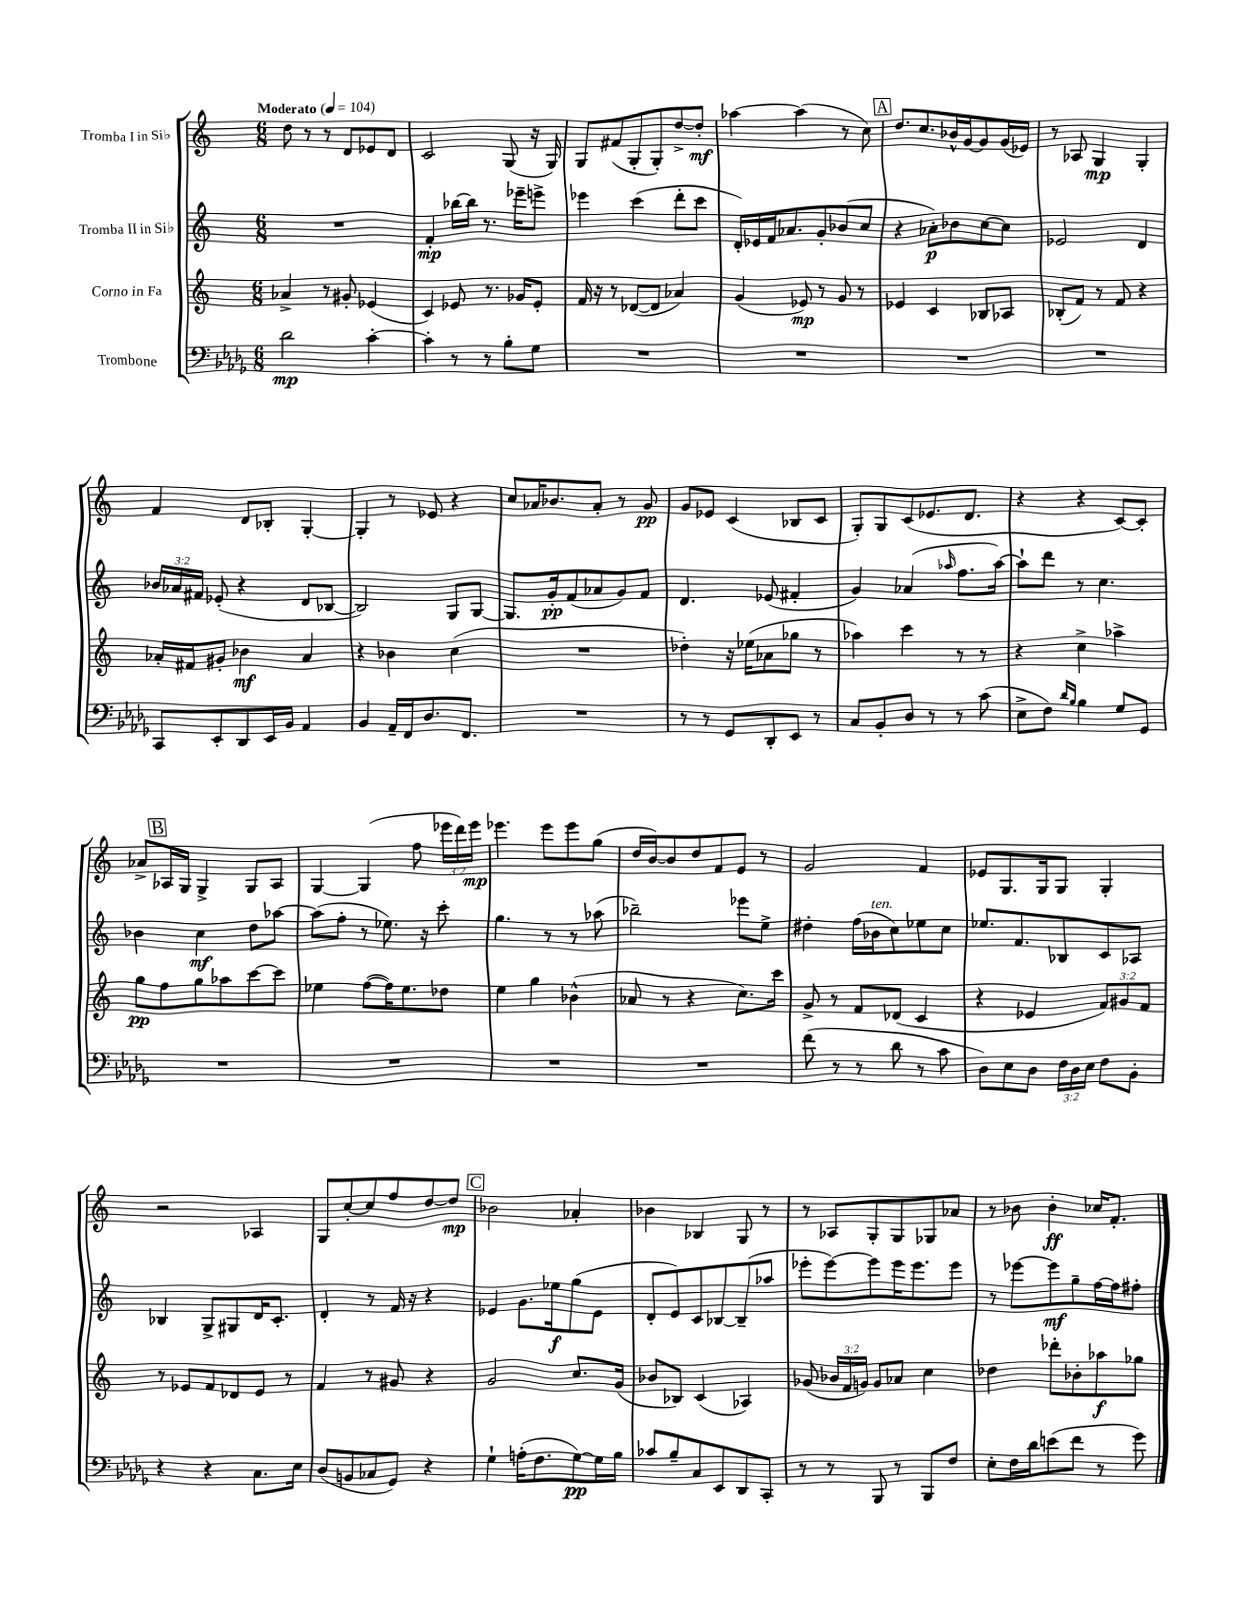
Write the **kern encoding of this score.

**kern	**dynam	**kern	**dynam	**kern	**dynam	**kern	**dynam
*part4	*part4	*part3	*part3	*part2	*part2	*part1	*part1
*staff4	*staff4	*staff3	*staff3	*staff2	*staff2	*staff1	*staff1
*I"Trombone	*	*I"Corno in Fa	*	*I"Tromba II in Si♭	*	*I"Tromba I in Si♭	*
*clefF4	*	*clefG2	*	*clefG2	*	*clefG2	*
*k[b-e-a-d-g-]	*	*k[]	*	*k[]	*	*k[]	*
*M6/8	*	*M6/8	*	*M6/8	*	*M6/8	*
*MM104	*	*MM104	*	*MM104	*	*MM104	*
=1	=1	=1	=1	=1	=1	=1	=1
!	!	!	!	!	!	!LO:TX:a:B:t=Moderato	!
2d-\	mp	4a-X^/	.	2.r	.	8dd\	.
.	.	.	.	.	.	8r	.
.	.	8r	.	.	.	8r	.
.	.	8g#X'/	.	.	.	8d/L	.
[4c'\	.	(4e-X/	.	.	.	8e-X/	.
.	.	.	.	.	.	8d/J	.
=2	=2	=2	=2	=2	=2	=2	=2
4c'\]	.	4c/)	.	4f'/	mp	2c/	.
8r	.	8e-X/	.	[16bb-X\LL	.	.	.
.	.	.	.	16bb-\JJ]	.	.	.
8r	.	8.r	.	8.r	.	.	.
8B-'\L	.	.	.	.	.	(8G/	.
.	.	16g-X/KL	.	16eee-X~\KL	.	.	.
8G-\J	.	8e-'/J	.	8eeen^\J	.	16r	.
.	.	.	.	.	.	16G/)	.
=3	=3	=3	=3	=3	=3	=3	=3
2.r	.	16f/	.	4eee-X\	.	8G/L	.
.	.	16r	.	.	.	.	.
.	.	8r	.	.	.	(8f#X/	.
.	.	([8d-X/L	.	(4ccc\	.	8G'/	.
.	.	8d-/J]	.	.	.	8G'/)	.
.	.	4a-X/)	.	8ddd'\L	.	[8dd^/	.
.	.	.	.	8ccc\J	.	8dd'/J]	mf
=4	=4	=4	=4	=4	=4	=4	=4
2.r	.	(4g/	.	16d'/LL)	.	[4aa-X\	.
.	.	.	.	16e-X/	.	.	.
.	.	.	.	16f/J	.	.	.
.	.	.	.	8.a-X/	.	.	.
.	.	8e-X/)	mp	.	.	(4aa-\]	.
.	.	8r	.	8g'/	.	.	.
.	.	8g/	.	(8b-X/	.	8r	.
.	.	8r	.	8cc/J	.	8cc\)	.
!!LO:REH:place=s1:t=A
=5	=5	=5	=5	=5	=5	=5	=5
2.r	.	4e-X/	.	4r	.	8.dd/L	.
.	.	.	.	.	.	8.cc/	.
.	.	4c/	.	8a-X'\L)	p	.	.
.	.	.	.	8b-X\	.	16b-X^^/L	.
.	.	.	.	.	.	[16g/J	.
.	.	8B-X/L	.	[8cc\	.	8g/]	.
.	.	8A-X/J	.	8cc\J]	.	(16g/L	.
.	.	.	.	.	.	16e-X/JJ)	.
=6	=6	=6	=6	=6	=6	=6	=6
2.r	.	(8B-X'/L	.	2e-X/	.	8r	.
.	.	8f/J)	.	.	.	8A-X/	.
.	.	8r	.	.	.	4G/	mp
.	.	8f/	.	.	.	.	.
.	.	4r	.	4d/	.	4G'/	.
!!LO:LB:g=z
=7	=7	=7	=7	=7	=7	=7	=7
8CC/L	.	16a-X'/LL	.	24b-X/LL	.	4f/	.
.	.	.	.	24a-X/	.	.	.
.	.	16f#X/J	.	.	.	.	.
.	.	.	.	24f#X/JJ	.	.	.
8EE-'/	.	8g#X'/J	.	(8e-X'/	.	.	.
8DD-/	.	4b-X\	mf	4r	.	8d/L	.
16EE-/L	.	.	.	.	.	8B-X'/J	.
16BB-/JJ	.	.	.	.	.	.	.
4AA-/	.	4a-/	.	8d/L	.	[4G'/	.
.	.	.	.	[8B-X/J	.	.	.
=8	=8	=8	=8	=8	=8	=8	=8
4BB-/	.	4r	.	2B-/])	.	4G'/]	.
16AA-~/LL	.	4b-X\	.	.	.	8r	.
16FF/J	.	.	.	.	.	.	.
8.D-/	.	.	.	.	.	8e-X/	.
.	.	(4cc\	.	8G/L	.	4r	.
8.FF/J	.	.	.	.	.	.	.
.	.	.	.	[8G/J	.	.	.
=9	=9	=9	=9	=9	=9	=9	=9
2.r	.	2.r	.	8.G/L]	.	8cc/L	.
.	.	.	.	.	.	16a-X/K	.
.	.	.	.	16g'/k	pp	8.b-X/	.
.	.	.	.	(8f/	.	.	.
.	.	.	.	8a-X/	.	8a-'/J	.
.	.	.	.	8g/)	.	8r	.
.	.	.	.	8f/J	.	8g/	pp
=10	=10	=10	=10	=10	=10	=10	=10
8r	.	4dd-X'\)	.	4.d/	.	8g/L	.
8r	.	.	.	.	.	8e-X/J	.
8GG-/L	.	16r	.	.	.	(4c/	.
.	.	(16ee-X\KL	.	.	.	.	.
8DD-'/	.	8a-X\	.	(8e-X/	.	.	.
8EE-/J	.	8gg-X\J	.	4f#X'/	.	8B-X/L	.
8r	.	8r	.	.	.	8c/J	.
=11	=11	=11	=11	=11	=11	=11	=11
8C/L	.	4aa-X\)	.	4g/)	.	8G'/L)	.
8BB-'/	.	.	.	.	.	8G/	.
8D-/J	.	4ccc\	.	(4a-X/	.	(8c/	.
8r	.	.	.	.	.	8.e-X/	.
.	.	.	.	16qqaa-X/	.	.	.
8r	.	8r	.	8.ff\L	.	.	.
.	.	.	.	.	.	8.d/J	.
(8c\	.	8r	.	.	.	.	.
.	.	.	.	[16aa-\Jk)	.	.	.
=12	=12	=12	=12	=12	=12	=12	=12
8E-^\L	.	4r	.	8aa-`\L]	.	4r	.
8F\J)	.	.	.	8ddd\J	.	.	.
16qqd-/LL	.	.	.	.	.	.	.
16qqB-/JJ	.	.	.	.	.	.	.
4B-\	.	4cc^\	.	8r	.	4r	.
.	.	.	.	4.cc\	.	.	.
8G-/L	.	4aa-X^\	.	.	.	[8c/L)	.
8GG-/J	.	.	.	.	.	8c'/J]	.
!!LO:LB:g=z
!!LO:REH:place=s1:t=B
=13	=13	=13	=13	=13	=13	=13	=13
2.r	.	8gg\L	pp	4b-X\	.	8a-X^/L	.
.	.	8ff\	.	.	.	16A-X/L	.
.	.	.	.	.	.	16G/JJ	.
.	.	8gg\	.	4cc\	mf	4G^/	.
.	.	8aa-X\	.	.	.	.	.
.	.	[8ccc\	.	8dd\L	.	8G/L	.
.	.	8ccc\J]	.	[8aa-X\J	.	8A-/J	.
=14	=14	=14	=14	=14	=14	=14	=14
2.r	.	4ee-X\	.	(8aa-\L]	.	[4G/	.
.	.	.	.	8ff'\J	.	.	.
.	.	([8ff\L	.	8r	.	(4G/]	.
.	.	16ff\K])	.	8.ee-X\)	.	.	.
.	.	8.ee-\	.	.	.	.	.
.	.	.	.	.	.	8ff\	.
.	.	.	.	16r	.	.	.
.	.	8dd-X\J	.	8ccc'\	.	24eee-X\LL	.
.	.	.	.	.	.	24ddd\)	.
.	.	.	.	.	.	24eee-\JJ	mp
=15	=15	=15	=15	=15	=15	=15	=15
2.r	.	4ee\	.	4.gg\	.	4.eee-X\	.
.	.	4gg\	.	.	.	.	.
.	.	.	.	8r	.	8eee-\L	.
.	.	(4b-X^^\	.	8r	.	8eee-\	.
.	.	.	.	(8aa-X\	.	(8gg\J	.
=16	=16	=16	=16	=16	=16	=16	=16
2.r	.	8a-X/	.	2bb-X~\)	.	16dd/LL	.
.	.	.	.	.	.	[16b/J)	.
.	.	8r	.	.	.	8b/]	.
.	.	4r	.	.	.	8dd/	.
.	.	.	.	.	.	8f/	.
.	.	8.cc\L)	.	8eee-X\L	.	8e/J	.
.	.	.	.	8ee^\J	.	8r	.
.	.	16ccc\Jk	.	.	.	.	.
=17	=17	=17	=17	=17	=17	=17	=17
(8f\	.	8g^/	.	4dd#X'\	.	2g/	.
8r	.	8r	.	.	.	.	.
8r	.	8f/L	.	(16ff\LL	.	.	.
!	!	!	!	!LO:TX:a:i:t=ten.	!	!	!
.	.	.	.	16b-X\J	.	.	.
8d-\	.	(8d-X/J	.	8cc\)	.	.	.
8r	.	4c/	.	8ee-X\	.	4f/	.
8c\	.	.	.	8cc\J	.	.	.
=18	=18	=18	=18	=18	=18	=18	=18
8D-\L)	.	4r	.	8.ee-X/L	.	8e-X/L	.
8E-\	.	.	.	.	.	8.G/	.
.	.	.	.	8.f/	.	.	.
8D-\J	.	4e-X/	.	.	.	.	.
.	.	.	.	.	.	16G/k	.
24F\LL	.	.	.	8B-X/	.	8G/J	.
24D-\	.	.	.	.	.	.	.
24E-\JJ	.	.	.	.	.	.	.
8F\L	.	12f/L)	.	8c/	.	4G'/	.
.	.	12g#X/	.	.	.	.	.
8BB-'\J	.	.	.	8A-X/J	.	.	.
.	.	12f/J	.	.	.	.	.
!!LO:LB:g=z
=19	=19	=19	=19	=19	=19	=19	=19
4r	.	8r	.	4B-X/	.	2r	.
.	.	8e-X/L	.	.	.	.	.
4r	.	8f/	.	8G^/L	.	.	.
.	.	8d-X/	.	8G#X/	.	.	.
8.C\L	.	8e-/J	.	16d/K	.	4A-X/	.
.	.	.	.	8.c'/J	.	.	.
.	.	8r	.	.	.	.	.
16E-\Jk	.	.	.	.	.	.	.
=20	=20	=20	=20	=20	=20	=20	=20
(8D-/L	.	4f/	.	4d'/	.	8G/L	.
8BBn/	.	.	.	.	.	[8cc'/	.
8C-X/	.	8r	.	8r	.	8cc/]	.
8GG-/J)	.	8g#X/	.	16f/	.	8ff/	.
.	.	.	.	16r	.	.	.
4r	.	4r	.	4r	.	[8dd/	.
.	.	.	.	.	.	8dd/J]	mp
!!LO:REH:place=s1:t=C
=21	=21	=21	=21	=21	=21	=21	=21
4G-`\	.	2g/	.	4e-X/	.	2b-X\	.
(16An'\KL	.	.	.	8.g\L	.	.	.
8.F\	.	.	.	.	.	.	.
.	.	.	.	16ee-X\k	f	.	.
[8G-\)	pp	8.cc/L	.	(8gg\	.	4a-X'/	.
16G-\L]	.	.	.	8e-\J	.	.	.
16B-\JJ	.	(16g/Jk	.	.	.	.	.
=22	=22	=22	=22	=22	=22	=22	=22
8c-X/L	.	8b-X/L	.	8d'/L	.	4b-X\	.
8B-~/	.	8B-X/J)	.	8e/)	.	.	.
8C/	.	(4c/	.	8c/	.	4B-X/	.
8EE-/	.	.	.	[8B-X/	.	.	.
8DD-/	.	4A-X/)	.	(8B-~/]	.	8G/	.
8CC'/J	.	.	.	8aa-X/J	.	8r	.
=23	=23	=23	=23	=23	=23	=23	=23
8r	.	(8g-X/	.	8eee-X'\L	.	8r	.
8r	.	24b-X/LL	.	[8eee-\)	.	8A-X/L	.
.	.	24f/	.	.	.	.	.
.	.	24gn/JJ)	.	.	.	.	.
8BBB-/	.	8g/L	.	8eee-\]	.	8G'/	.
8r	.	8a-X/J	.	16eee-\K	.	8G/	.
.	.	.	.	8.eee-\	.	.	.
8BBB-/L	.	4cc\	.	.	.	8G-X/	.
8F/J	.	.	.	8eee-\J	.	8a-X/J	.
=24	=24	=24	=24	=24	=24	=24	=24
8E-'\L	.	4dd-X\	.	8r	.	8r	.
16F\L	.	.	.	[8eee-X\L	.	8b-X\	.
16d-\J	.	.	.	.	.	.	.
(8en\	.	8ddd-X'\L	.	8eee-\]	mf	4b-'\	ff
8f\J	.	8b-X'\	.	8gg~\	.	.	.
8r	.	8aa-X\	f	[16ff\L	.	16cc-X/KL	.
.	.	.	.	16ff\J]	.	8.f'/J	.
8g-\)	.	8gg-X\J	.	8ff#X'\J	.	.	.
==	==	==	==	==	==	==	==
*-	*-	*-	*-	*-	*-	*-	*-
